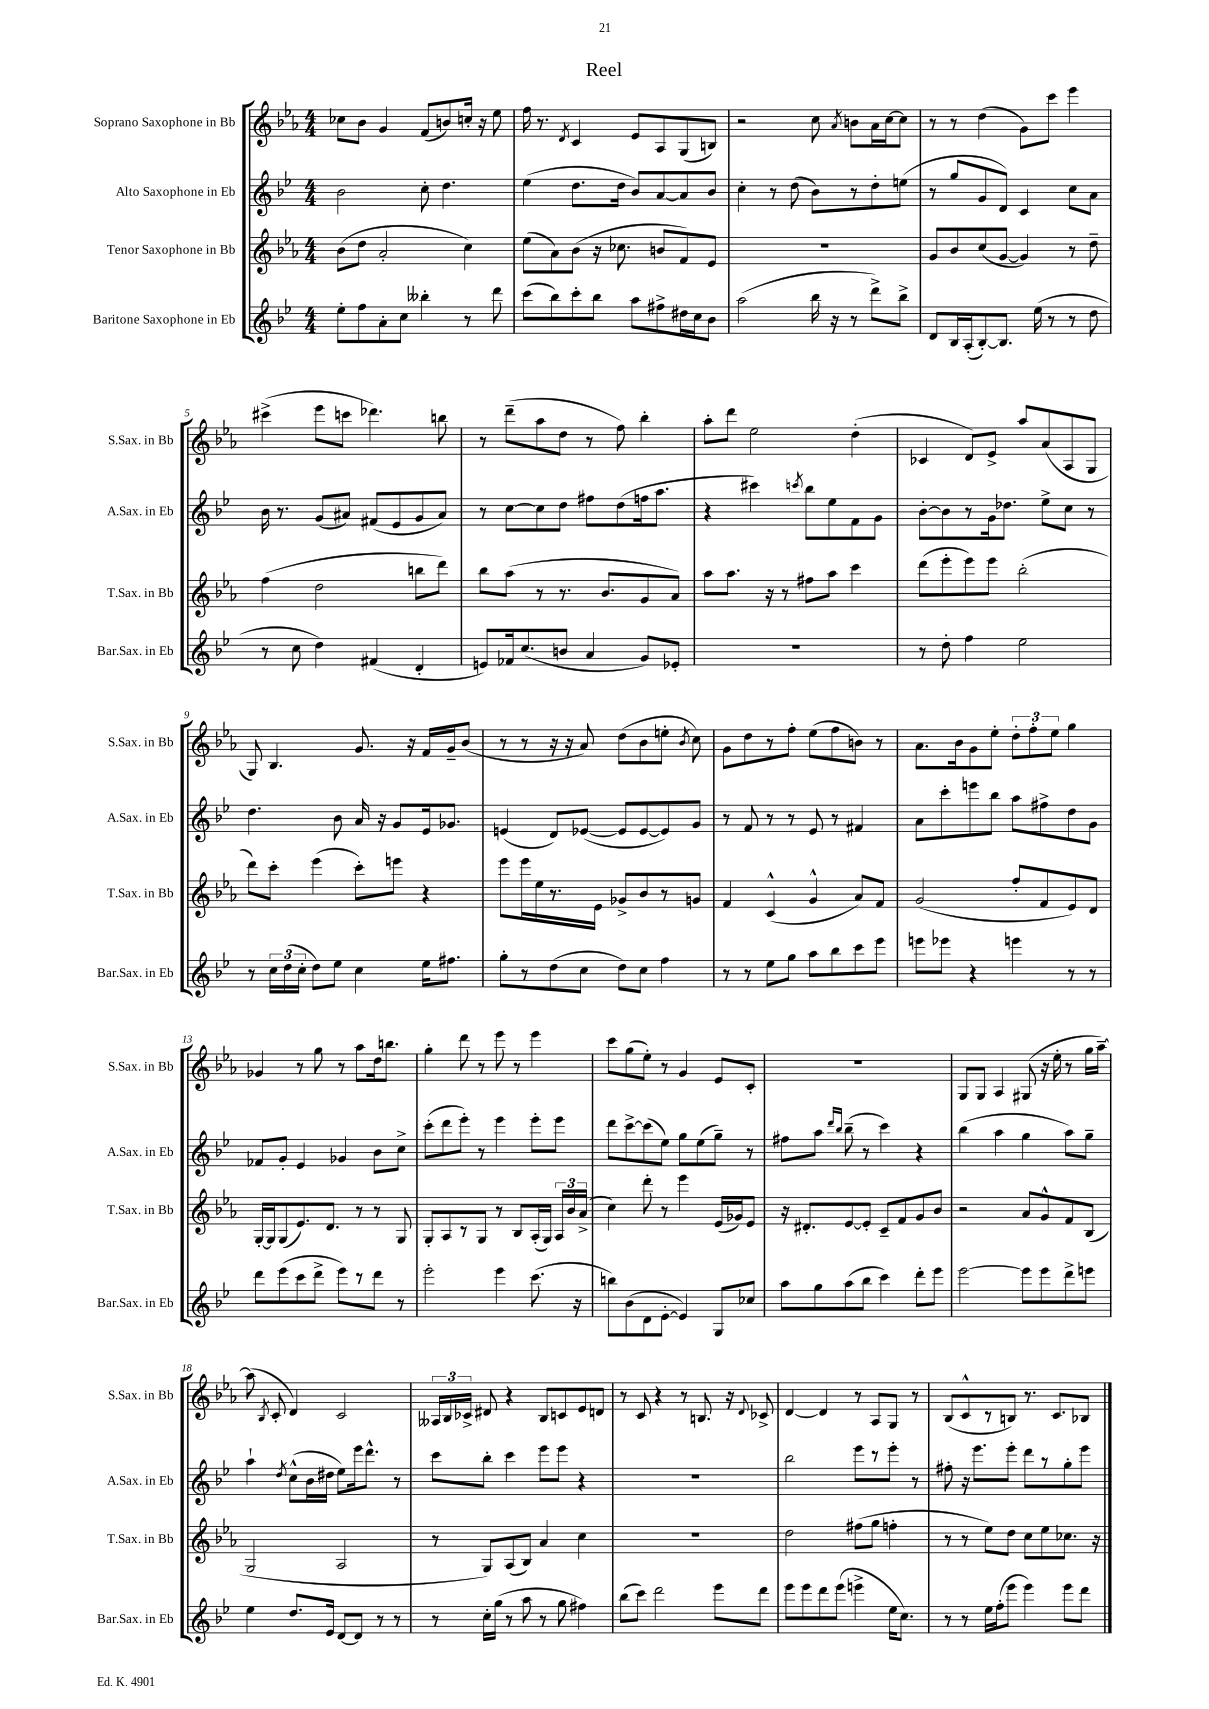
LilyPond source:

\header { title = "Reel" }
<<
\new StaffGroup <<
\new Staff = "s0" \with { instrumentName = "Soprano Saxophone in Bb" shortInstrumentName = "S.Sax. in Bb" } {
    \clef treble \key ees \major \numericTimeSignature \time 4/4
    \autoBeamOff ces''8[ bes'8] g'4 f'8[( b'8) c''16]-. r16 ees''8 |
    f''16 r8. \acciaccatura { d'8 } c'4 ees'8[ aes8 g8( b8]) |
    r2 c''8 \acciaccatura { aes'8 } b'8[ aes'16 c''16~ c''8] |
    r8 r8 d''4( g'8[) c'''8] ees'''4 |
    cis'''4->( ees'''8[ c'''8] des'''4.) b''8 |
    r8 d'''8[--( aes''8 d''8] r8 f''8) bes''4-. |
    aes''8[-. d'''8] ees''2 d''4-.( |
    ces'4 d'8[) ees'8]-> aes''8[ aes'8( aes8 g8] |
    g8) bes4. g'8. r16 f'16[ g'16-- bes'8]( |
    r8 r8 r16 r16 aes'8) d''8[( bes'8 e''8]-. \acciaccatura { bes'8 } c''8) |
    g'8[ d''8 r8 f''8]-. ees''8[( f''8 b'8]) r8 |
    aes'8.[ bes'16 g'8 ees''8]-. \tuplet 3/2 { d''8[-. f''8-. ees''8] } g''4 |
    ges'4 r8 g''8 r8 aes''8[ d''16 b''8.] |
    g''4-. d'''8 r8 ees'''8 r8 ees'''4 |
    c'''8[ g''8( ees''8]-.) r8 g'4 ees'8[ c'8]-. |
    R1 |
    g8[ g8] aes4 gis8( r16 ees''16-. r8 g''16[ aes''16]~--) |
    aes''8( \acciaccatura { bes8 } c'8-. d'4) c'2 |
    \tuplet 3/2 { aeses16[ bes16 ces'16]-> } dis'8 r4 bes8[ c'8 ees'8 d'8] |
    r8 c'8 r4 r8 b8. r16 \appoggiatura { d'8 } ces'8-> |
    d'4~ d'4 r8 aes8[ g8] r8 |
    bes8[( c'8-^ r8 b8]) r8. c'8.[ bes8] \bar "|." |
}
\new Staff = "s1" \with { instrumentName = "Alto Saxophone in Eb" shortInstrumentName = "A.Sax. in Eb" } {
    \clef treble \key bes \major \numericTimeSignature \time 4/4
    \autoBeamOff bes'2 c''8-. d''4. |
    ees''4( d''8.[ d''16] bes'8[) a'8~ a'8 bes'8] |
    c''4-. r8 d''8( bes'8[) r8 d''8-. e''8]( |
    r8 g''8[ g'8 d'8]) c'4 c''8[ a'8] |
    bes'16 r8. g'8[( ais'8]) fis'8[( ees'8 g'8 ais'8]) |
    r8 c''8[~ c''8 d''8] fis''8[ d''8( f''16 a''8.] |
    r4 cis'''4) \acciaccatura { c'''8 } bes''8[ ees''8 f'8 g'8] |
    bes'8[~-. bes'8 r8 g'16 des''8.] ees''8[-> c''8] r8 |
    d''4. bes'8 a'16 r16 g'8[ ees'16 ges'8.] |
    e'4( d'8[) ees'8]~( ees'8[ ees'8~ ees'8) g'8] |
    r8 f'8 r8 r8 ees'8 r8 fis'4 |
    a'8[ c'''8-. e'''8 bes''8] a''8[ fis''8-> d''8 g'8] |
    fes'8[ g'8]-. ees'4 ges'4 bes'8[ c''8]-> |
    c'''8[-.( d'''8 ees'''8]-.) r8 ees'''4 ees'''8[-. ees'''8] |
    d'''8[ c'''8~-> c'''8( ees''8]) g''8[ ees''8( g''8]--) r8 |
    fis''8[ a''8] \grace { d'''16[ bes''16] } bes''8--( r8 c'''4) r4 |
    bes''4( a''4 g''4 a''8[) g''8]-- |
    a''4-! \acciaccatura { d''8 } c''8[-^( bes'16 dis''16] ees''8[) ees'''16 d'''8.]-^ r8 |
    c'''8[ bes''8]-. c'''4 ees'''8[ ees'''8] r4 |
    R1 |
    bes''2 ees'''8[ r8 ees'''8]-. r8 |
    fis''8-. r16 ees'''8.[ ees'''8]-. d'''8[ r8 g''8-. ees'''8] \bar "|." |
}
\new Staff = "s2" \with { instrumentName = "Tenor Saxophone in Bb" shortInstrumentName = "T.Sax. in Bb" } {
    \clef treble \key ees \major \numericTimeSignature \time 4/4
    \autoBeamOff bes'8[( d''8] aes'2-. c''4) |
    ees''8[( aes'8) bes'8]( r16 ces''8. b'8[ f'8) ees'8] |
    r1 |
    g'8[ bes'8 c''8( g'8]~ g'4) r8 d''8-- |
    f''4( d''2 b''8[ d'''8]) |
    bes''8[ aes''8]( r8 r8. bes'8.[ g'8 aes'8]) |
    aes''8[ aes''8.] r16 r8 fis''8[ aes''8] c'''4 |
    d'''8[( ees'''8-. ees'''8) ees'''8] bes''2-.( |
    d'''8[) c'''8]-. ees'''4( c'''8[-.) e'''8] r4 |
    ees'''8[ ees'''16 ees''16 r8. ees'16] ges'8[-> bes'8 r8 g'8] |
    f'4 c'4-^( g'4-^ aes'8[) f'8] |
    g'2( f''8[-. f'8 ees'8) d'8] |
    g16[~-. g16 g8( ees'8.) d'8.] r8 r8 g8 |
    g8[-. aes8 r8 g8] r8 bes8[ aes16-.( g16]) \tuplet 3/2 { aes16[ bes'16 aes'16]->( } |
    c''4) d'''8-. r8 ees'''4 ees'16[( ges'16) ees'8] |
    r16 dis'8.[-. ees'8~ ees'8]-. c'8[-- f'8 g'8 bes'8] |
    r2 aes'8[ g'8-^ f'8 bes8]( |
    g2 aes2 |
    r8 g8[) aes8( bes8]) aes'4 c''4 |
    R1 |
    d''2 fis''8[( g''8] f''4-. |
    r8 r8 ees''8[) d''8] c''8[ ees''8 ces''8.] r16 \bar "|." |
}
\new Staff = "s3" \with { instrumentName = "Baritone Saxophone in Eb" shortInstrumentName = "Bar.Sax. in Eb" } {
    \clef treble \key bes \major \numericTimeSignature \time 4/4
    \autoBeamOff ees''8[-. f''8 a'8-. c''8] beses''4-. r8 d'''8 |
    c'''8[( bes''8) c'''8-. bes''8] a''8[ fis''8-> dis''16 c''16 bes'8] |
    a''2( bes''16 r16 r8 d'''8[->) bes''8]-> |
    d'8[ bes16 a16-.( bes8~-.) bes8.] ees''16( r8 r8 d''8 |
    r8 c''8 d''4) fis'4( d'4-. |
    e'8[) fes'16 c''8.( b'8] a'4 g'8[) ees'8]-. |
    R1 |
    r8 d''8-. f''4 ees''2 |
    r8 \tuplet 3/2 { c''16[ d''16( c''16]-. } d''8[) ees''8] c''4 ees''16[ fis''8.] |
    g''8[-. r8 d''8( c''8] d''8[) c''8] f''4 |
    r8 r8 ees''8[ g''8] a''8[ bes''8 c'''8 ees'''8] |
    e'''8[ ees'''8] r4 e'''4 r8 r8 |
    d'''8[ ees'''8( c'''8 d'''8]-> ees'''8[) r8 d'''8] r8 |
    ees'''2-. ees'''4 c'''8.( r16 |
    b''8[) bes'8( d'8 ees'8]~-. ees'4) g8[ ces''8] |
    a''8[ g''8 a''8( bes''8] c'''4) d'''8[-. ees'''8] |
    ees'''2~ ees'''8[ ees'''8 d'''8-> e'''8] |
    ees''4 d''8.[ ees'16] d'8[~ d'8] r8 r8 |
    r8 c''16[-. g''16]( r8 a''8 r8 g''8 fis''4) |
    bes''8[( c'''8]) d'''2 ees'''8[ d'''8] |
    ees'''8[ ees'''8 d'''8 ees'''8]( e'''4-> ees''16[ c''8.]) |
    r8 r8 ees''16[ f''16-.( ees'''8] ees'''4) ees'''8[ d'''8] \bar "|." |
}
>>
>>
